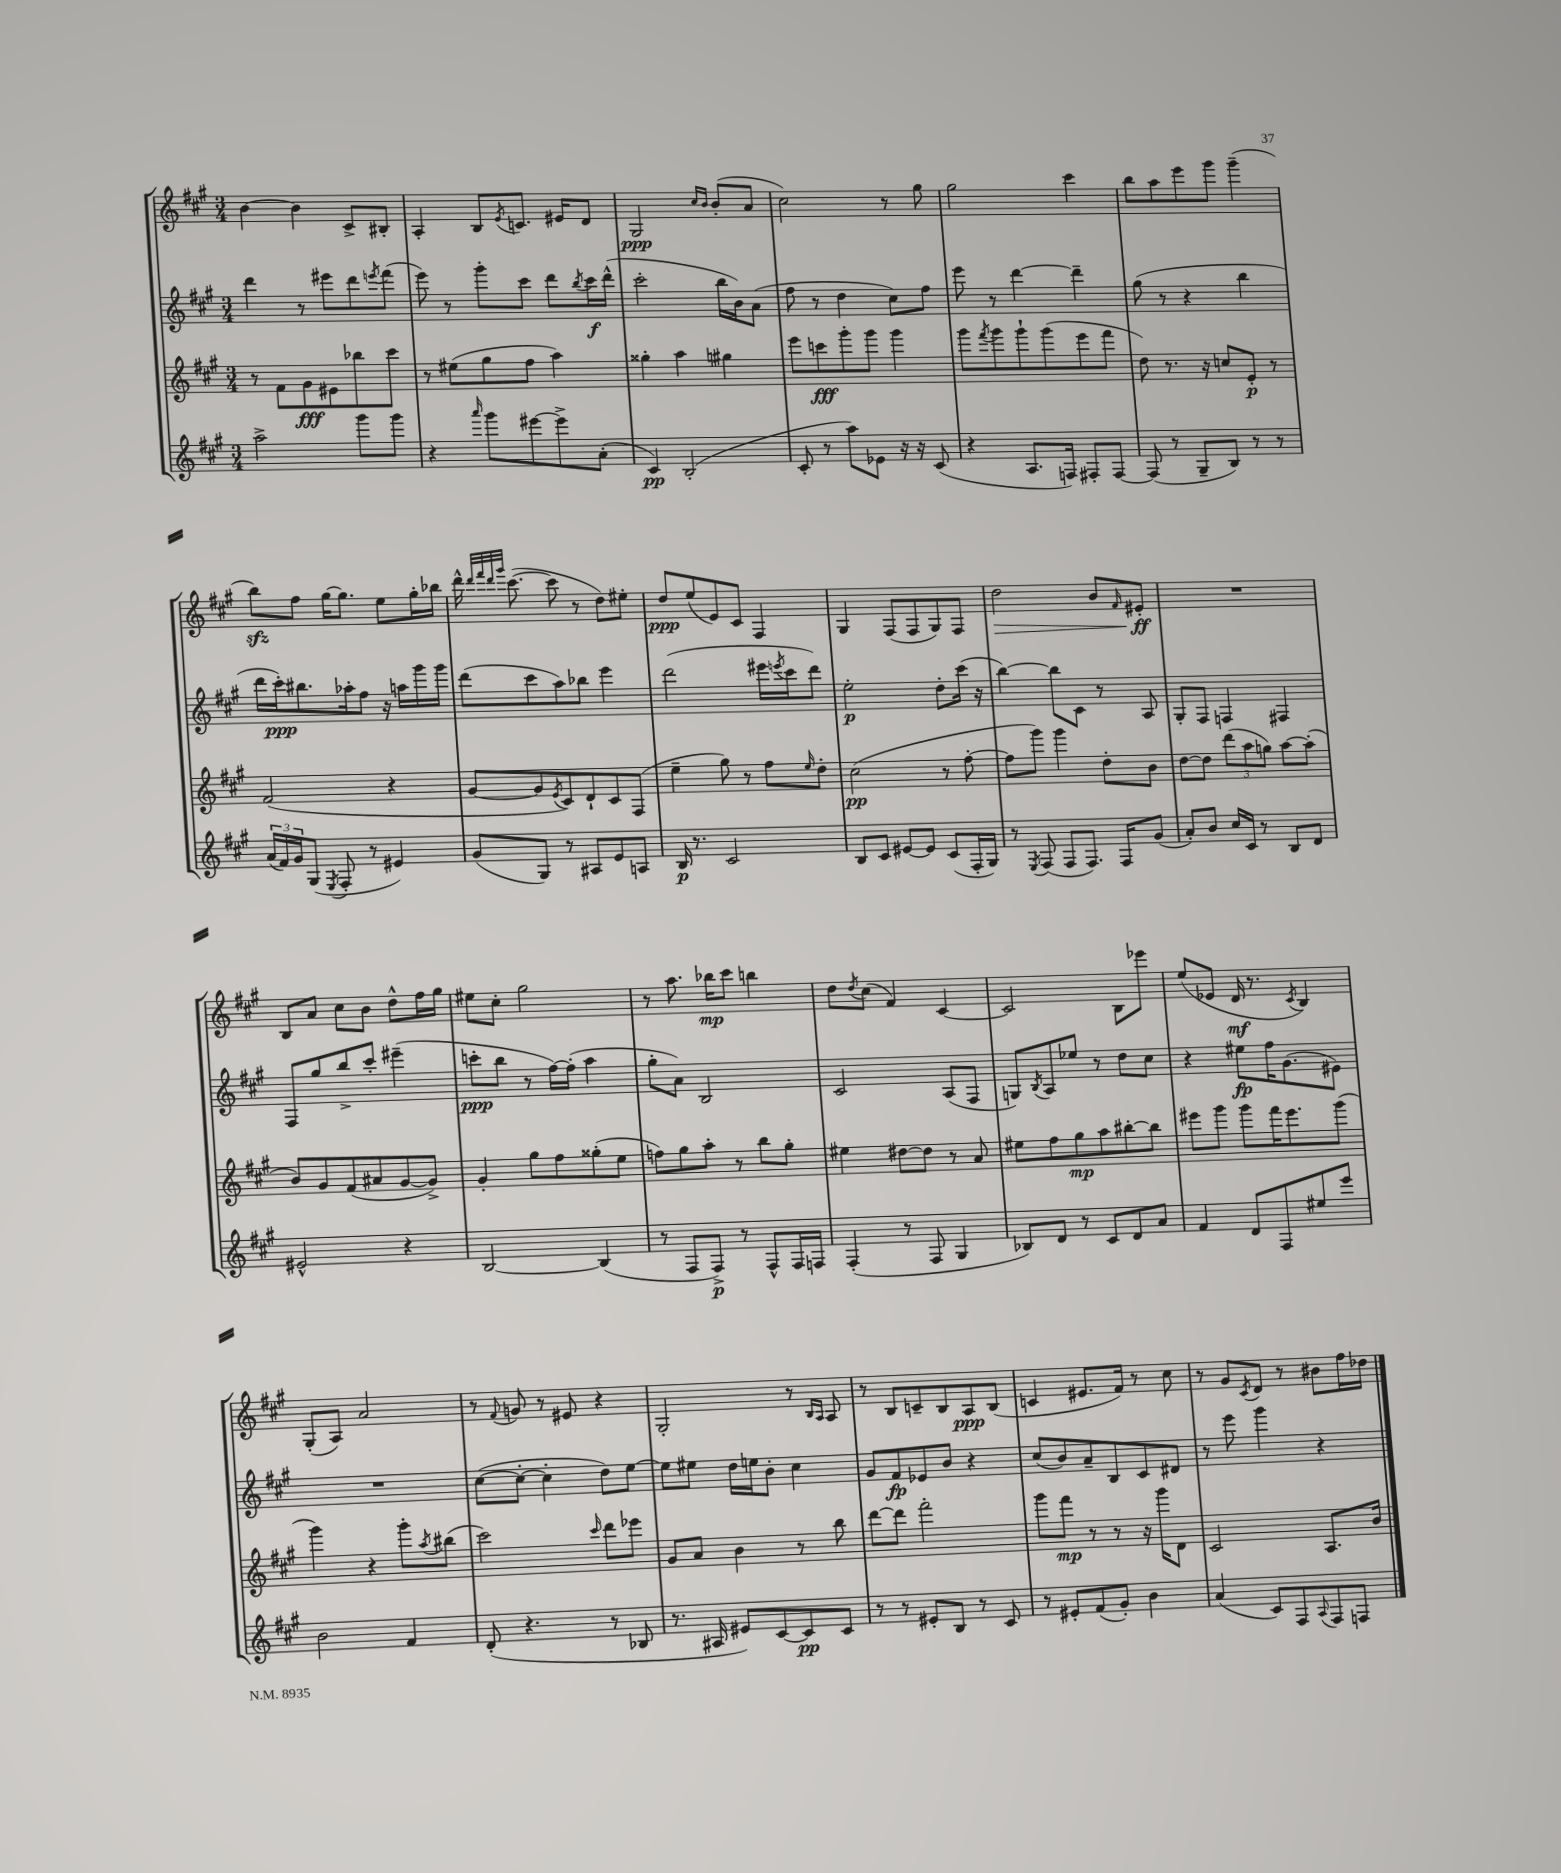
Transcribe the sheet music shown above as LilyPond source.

<<
\new StaffGroup <<
\new Staff = "s0" {
    \clef treble \key a \major \numericTimeSignature \time 3/4
    b'4~ b'4 cis'8-> bis8-. |
    a4-. b8 \acciaccatura { e'8 } c'8. eis'16 d'8 |
    gis2\ppp \grace { cis''16 b'16 } b'8-.( a'8 |
    cis''2) r8 gis''8 |
    gis''2 cis'''4 |
    b''8 a''8 e'''8 gis'''8 gis'''4--( |
    b''8\sfz) fis''8 gis''16~ gis''8. e''8 gis''16-. bes''16 |
    d'''16-^ \grace { d'''32 fis'''32 d'''32 gis'''32 } cis'''8.~( cis'''8 r8 d''8) eis''8-. |
    d''8\ppp e''8( e'8) cis'8 fis4 |
    gis4 fis8( fis8 gis8) fis8 |
    d''2\> b'8 \grace { fis'16 } eis'8-.\ff\! |
    R2. |
    b8 a'8 cis''8 b'8 d''8-^ fis''16 gis''16 |
    eis''8 cis''8-. gis''2 |
    r8 a''8. bes''16\mp cis'''8 b''4 |
    d''8 \acciaccatura { d''8 } cis''8( fis'4) cis'4~ |
    cis'2 b8 ees'''8 |
    e''8( ees'8 d'16\mf r8. \acciaccatura { cis'8 } b4) |
    gis8-.( a8) a'2 |
    r8 \appoggiatura { fis'8 } g'8 r8 eis'8 r4 |
    gis2-. r8 \grace { b16 a16 } a8 |
    r8 b8 c'8-- b8 a8\ppp b8( |
    c'4 eis'8. fis'16) r8 cis''8 |
    r8 gis'8 \acciaccatura { cis'8 } d'8 r8 bis'8 fis''16 des''16 \bar "|." |
}
\new Staff = "s1" {
    \clef treble \key a \major \numericTimeSignature \time 3/4
    d'''4 r8 eis'''8 d'''8 \acciaccatura { e'''8 } fis'''8( |
    e'''8) r8 gis'''8-. cis'''8 d'''8 \acciaccatura { b''8 } cis'''16\f d'''16-^( |
    cis'''2-. b''16 b'16) a'8( |
    fis''8 r8 d''4 cis''8) fis''8 |
    e'''8 r8 d'''4~ d'''4-- |
    gis''8( r8 r4 b''4 |
    d'''16 cis'''16-.\ppp) bis''8. aes''16-. fis''8 r16 a''16 gis'''16 gis'''16 |
    d'''8( cis'''8 a''8) bes''8 e'''4 |
    d'''2( eis'''16 \acciaccatura { e'''8 } cis'''16 d'''8) |
    e''2-.\p d''8-. cis'''16( r16 |
    b''4~) b''8 cis'8 r8 a8 |
    gis8-. fis8 f4 fis4 |
    fis8 gis''8 b''8-> cis'''8-. eis'''4--( |
    c'''8-.\ppp b''8 r8 fis''16~) fis''16-.( a''4 |
    gis''8-. a'8) b2 |
    cis'2 a8( fis8 |
    g8) \acciaccatura { b8 } a8 ees''8 r8 d''8 cis''8 |
    r4 eis''8\fp fis''16 gis'8.( eis'8) |
    R2. |
    cis''8~( cis''8~-. cis''4-. d''8) e''8~ |
    e''8 eis''8 d''16 e''16 b'8-. cis''4 |
    gis'8 fis'8\fp ees'8 b'8 r4 |
    cis''8( b'8) a'8-- b8 cis'8 dis'8 |
    r8 e'''8 gis'''4 r4 \bar "|." |
}
\new Staff = "s2" {
    \clef treble \key a \major \numericTimeSignature \time 3/4
    r8 fis'8 gis'8\fff eis'8 bes''8 cis'''8 |
    r8 eis''8( gis''8 fis''8 a''4) |
    gisis''4-. a''4 gis''4 |
    e'''8 c'''8\fff gis'''8-. gis'''8 gis'''4 |
    gis'''8 \acciaccatura { fis'''8 } gis'''8 gis'''8-! gis'''8( e'''8 fis'''8 |
    d''8) r8. r16 c''8 e'8-.\p r8 |
    fis'2( r4 |
    gis'8~ gis'8 \acciaccatura { e'8 } cis'8) d'8-! cis'8 fis8( |
    e''4-- gis''8) r8 fis''8 \grace { e''16 } d''8-. |
    cis''2\pp( r8 fis''8~-. |
    fis''8 gis'''8) gis'''4 d''8-. b'8 |
    d''8~ d''8 \tuplet 3/2 { d'''8( a''8 g''8) } a''8~ a''8-.( |
    b'8) gis'8 fis'8( ais'8 gis'8~ gis'8->) |
    gis'4-. gis''8 fis''8 gisis''8-.( e''8 |
    f''8) gis''8 a''8-. r8 b''8 gis''8-. |
    eis''4 dis''8~ dis''8 r8 a'8 |
    eis''8 fis''8 gis''8\mp a''8 bis''8~-. bis''8 |
    eis'''8 gis'''8 gis'''8 fis'''16 eis'''8. gis'''8( |
    gis'''4) r4 gis'''8-. \acciaccatura { a''8 } bis''8( |
    cis'''2) \grace { cis'''16 } d'''8 ees'''8 |
    gis'8 a'8 b'4 r8 b''8 |
    d'''8~ d'''8 fis'''2-. |
    gis'''8 fis'''8\mp r8 r8 r16 gis'''16 d'8 |
    cis'2 a8. b'16 \bar "|." |
}
\new Staff = "s3" {
    \clef treble \key a \major \numericTimeSignature \time 3/4
    a''2-> gis'''8 gis'''8 |
    r4 \grace { a'''16 } gis'''8 eis'''8~ eis'''8-> a'8-.( |
    cis'4\pp) b2-.( |
    cis'8-. r8 a''8) ees'8 r16 r16 cis'8( |
    r4 a8. f16) fis8-. fis8~ |
    fis8( r8 gis8-- b8) r8 r8 |
    \tuplet 3/2 { a'16( fis'16) gis'16 } gis8( \acciaccatura { e8 } fis8-. r8 eis'4) |
    gis'8( gis8) r8 ais8 e'8 a8 |
    b16\p r8. cis'2 |
    b8 cis'8 eis'8~ eis'8 cis'8( fis16-. gis16) |
    r8 \acciaccatura { e8 } fis8( fis8 fis8.) fis16 gis'8( |
    a'8-.) b'8 cis''16 cis'16 r8 b8 d'8 |
    eis'2-^ r4 |
    b2~ b4( |
    r8 fis8 fis8->\p) r8 fis8-^ fis16 f16 |
    fis4-.( r8 fis8 gis4 |
    bes8) d'8 r8 cis'8 d'8 a'8 |
    fis'4 d'8 fis8 eis''8 e'''8 |
    b'2 fis'4 |
    d'8-.( r4. r8 bes8 |
    r8. ais16 eis'8) cis'8~ cis'8\pp cis'8 |
    r8 r8 eis'8-. b8 r8 cis'8 |
    r8 eis'8-. fis'8( gis'8-.) b'4 |
    a'4( cis'8) fis8 \appoggiatura { a8 } fis8 f8 \bar "|." |
}
>>
>>
\layout { \context { \Score \remove "Bar_number_engraver" } }
